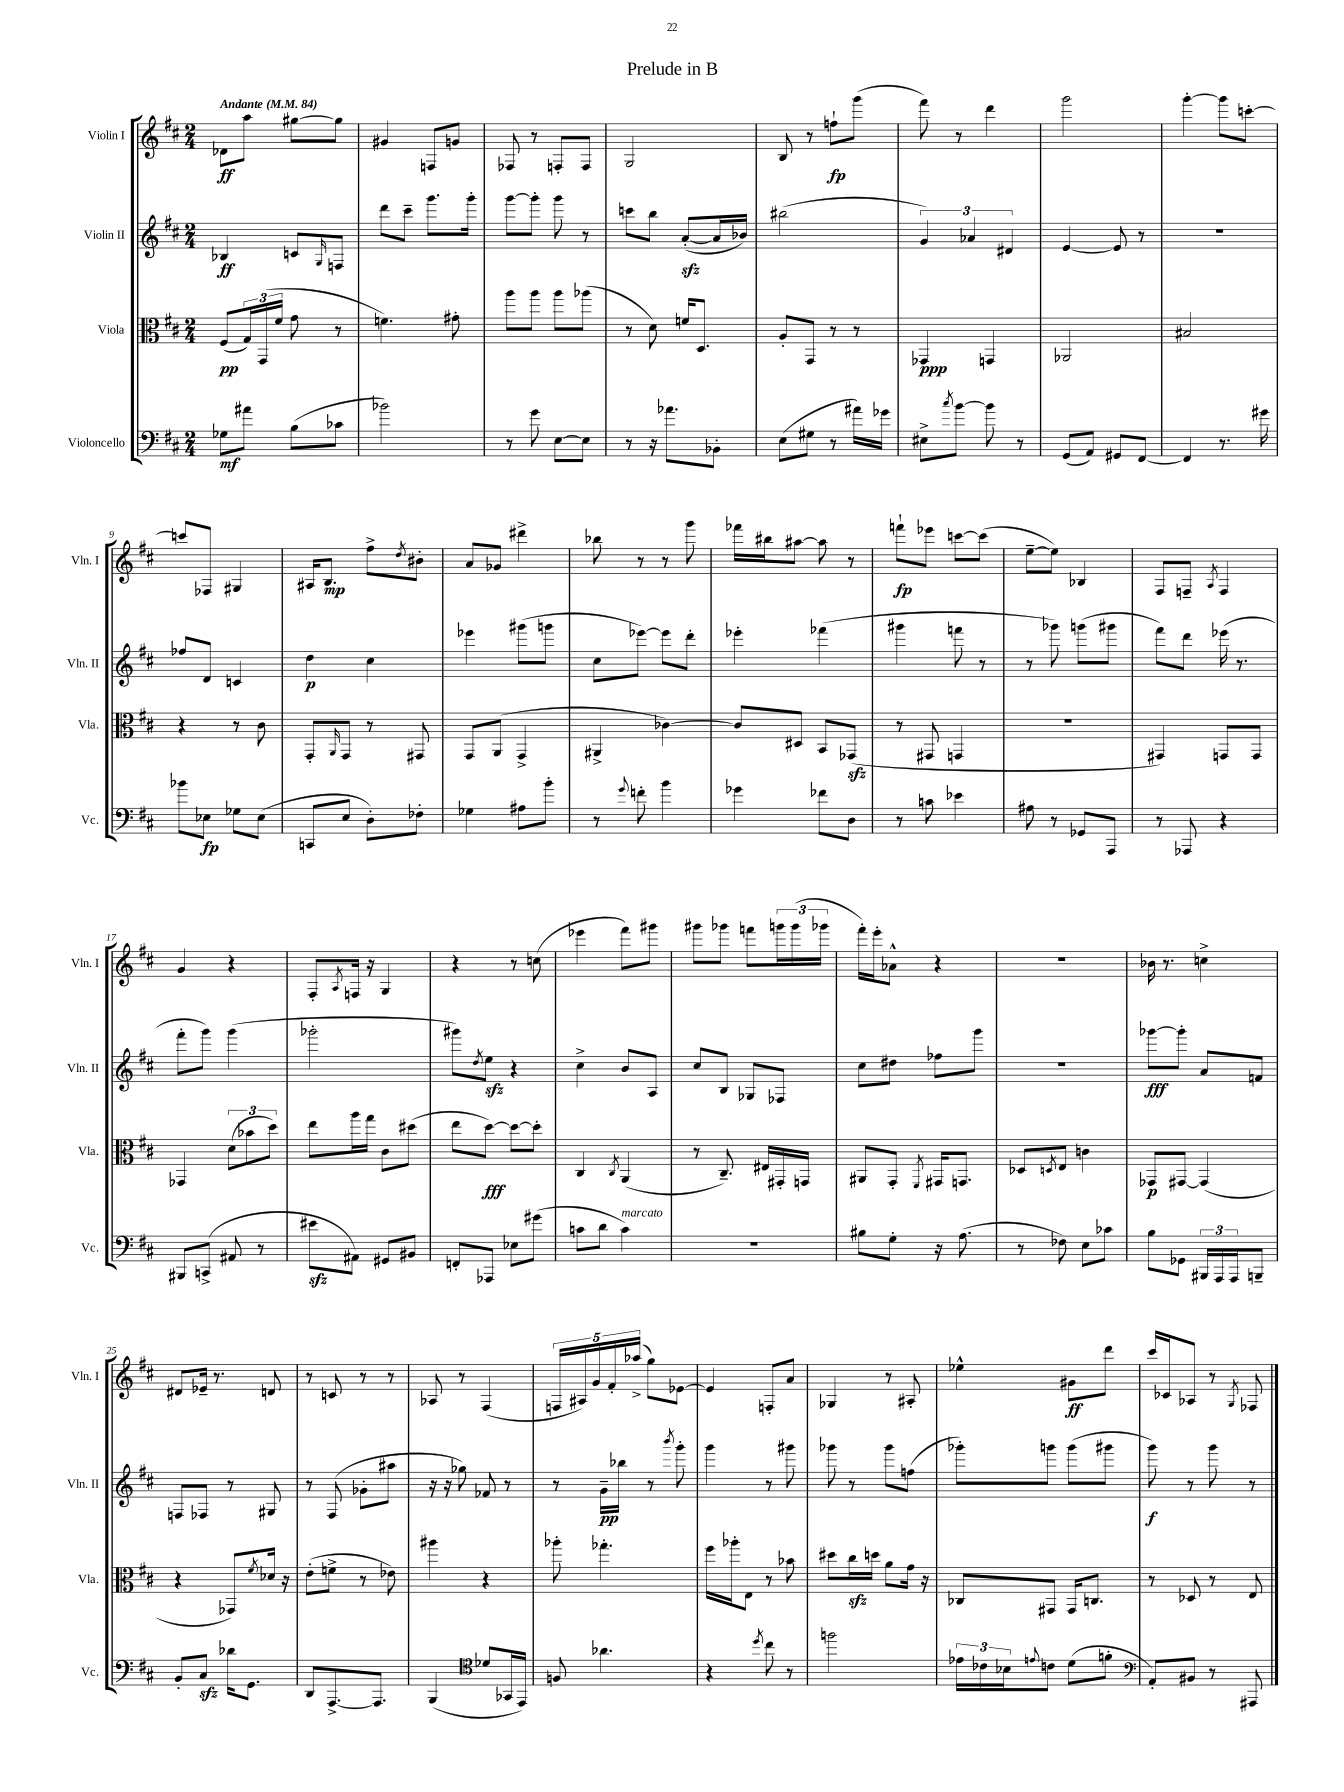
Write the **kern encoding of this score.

**kern	**kern	**kern	**kern
*staff4	*staff3	*staff2	*staff1
*clefF4	*clefC3	*clefG2	*clefG2
*k[f#c#]	*k[f#c#]	*k[f#c#]	*k[f#c#]
*M2/4	*M2/4	*M2/4	*M2/4
*MM84	*MM84	*MM84	*MM84
8G-\L	(8F#/L	4B-/	8d-\L
8a#\J	24G/L)	.	8aa\J
.	(24GG/	.	.
.	24f#/JJ	.	.
(8B\L	8g\	8c/L	[8gg#\L
.	.	16qqG/	.
8c-\J	8r	8F/J	8gg#\]J
=	=	=	=
2b-\)	4.f\)	8ddd\L	4g#/
.	.	8ccc#~\J	.
.	.	8.ggg\L	8F/L
.	8g#'\	.	8g/J
.	.	16ggg'\Jk	.
=	=	=	=
8r	8aa\L	[8ggg\L	8F-/
8g\	8aa\J	8ggg'\]J	8r
[8E\L	8aa\L	8ggg\	8F'/L
8E\]J	(8aa-\J	8r	8F/J
=	=	=	=
8r	8r	8ccc\L	2G/
16r	8d\)	8bb\J	.
8.a-\L	.	.	.
.	16f/LK	([8a'/L	.
.	8.D/J	.	.
8BB-'\J	.	16a/]L	.
.	.	16b-/JJ)	.
=	=	=	=
(8E\L	8A'/L	(2bb#\	8B/
8G#\J	8GG/J	.	8r
8r	8r	.	8ff`\L
16a#\LL)	8r	.	(8ggg\J
16g-\JJ	.	.	.
=	=	=	=
8E#^\L	4GG-/	6g/)	8fff#\)
8qcc#/	.	.	.
[8b\J	.	.	8r
.	.	6a-/	.
8b\]	4GG/	.	4ddd\
.	.	6d#/	.
8r	.	.	.
=	=	=	=
(8GG/L	2AA-/	[4e/	2ggg\
8AA/J)	.	.	.
8GG#/L	.	8e/]	.
[8FF#/J	.	8r	.
=	=	=	=
4FF#/]	2B#/	2r	[4ggg'\
8.r	.	.	8ggg\]L
.	.	.	[8ccc'\J
16g#\	.	.	.
=	=	=	=
8b-\L	4r	8ff-/L	8ccc/]L
8E-\J	.	8d/J	8F-/J
8G-\L	8r	4c/	4G#/
(8E-\J	8c#\	.	.
=	=	=	=
8CC/L	8GG'/L	4dd\	16A#/LK
.	.	.	8.B/J
.	16qqAA/	.	.
8E/J	8GG/J	.	.
8D'\L)	8r	4cc#\	8ff#^\L
.	.	.	8qdd/
8F-'\J	8GG#/	.	8b#'\J
=	=	=	=
4G-\	8GG/L	4eee-\	8a/L
.	(8AA/J	.	8g-/J
8A#\L	4GG^/	(8ggg#\L	4ddd#^\
8b'\J	.	8ggg\J	.
=	=	=	=
8r	4AA#^/	8cc#\L	8bb-\
8qqg/	.	.	.
8f'\	.	[8eee-\J)	8r
4b\	[4c-\)	8eee-\]L	8r
.	.	8ddd'\J	8ggg\
=	=	=	=
4g-\	8c-/]L	4eee-'\	16fff-\LL
.	.	.	16bb#\J
.	8D#/J	.	[8aa#\J
8f-\L	8BB/L	(4fff-\	8aa#\]
8D\J	(8GG-/J	.	8r
=	=	=	=
8r	8r	4ggg#\	8fff`\L
8c\	8GG#/	.	8eee-\J
4e-\	4GG/	8fff\	[8ccc\L
.	.	8r	(8ccc\]J
=	=	=	=
8A#\	2r	8r	[8ee~\L
8r	.	8ggg-\)	8ee\]J)
8GG-/L	.	(8ggg\L	4B-/
8AAA/J	.	8ggg#\J	.
=	=	=	=
8r	4GG#/)	8fff#\L)	8F#/L
8AAA-/	.	8ddd\J	8F~/J
.	.	.	8qA/
4r	8GG/L	(16eee-\	4F/
.	.	8.r	.
.	8GG/J	.	.
=	=	=	=
8BBB#/L	4GG-/	8fff#'\L	4g/
(8CC^/J	.	8ggg\J)	.
8AA#/	(12d\L	(4ggg\	4r
.	12b-\	.	.
8r	.	.	.
.	12dd\J)	.	.
=	=	=	=
8e#\L	8ee\L	2ggg-'\	8F#'/L
.	.	.	8qA/
8AA#\J)	16aa\L	.	16F/Jk
.	16gg\JJ	.	16r
8GG#/L	8c#\L	.	4G/
8BB#/J	(8dd#\J	.	.
=	=	=	=
8FF'/L	8ee\L	8ggg#\L)	4r
.	.	8qdd/	.
8AAA-/J	[8dd\J)	8ee\J	.
8E-\L	8dd\_L	4r	8r
(8g#\J	8dd'\]J	.	(8cc\
=	=	=	=
8c\L	4C#/	4cc#^\	4eee-\
8d\J	.	.	.
.	8qC#/	.	.
4c\)	(4AA/	8b/L	8fff#\L)
.	.	8A/J	8ggg#\J
=	=	=	=
2r	8r	8cc#/L	8ggg#\L
.	8.C#~/)	8B/J	8ggg-\J
.	.	8G-/L	8fff\L
.	16E#/LL	.	.
.	16GG#'/	8F-/J	24ggg\L
.	.	.	(24ggg\
.	16GG/JJ	.	.
.	.	.	24ggg-\JJ
=	=	=	=
8B#\L	8AA#/L	8cc#\L	16fff#'\LL)
.	.	.	16eee'\J
8G'\J	8GG'/J	8dd#\J	8a-^^\J
.	8qFF#/	.	.
16r	16GG#/LK	8ff-\L	4r
(8.A\	8.GG/J	.	.
.	.	8ggg\J	.
=	=	=	=
8r	8D-/L	2r	2r
.	8qD/	.	.
8F-\)	8E/J	.	.
8E\L	4c\	.	.
8c-\J	.	.	.
=	=	=	=
8B\L	8GG-/L	[8ggg-\L	16b-\
.	.	.	8.r
8GG-\J	[8GG#/J	8ggg-'\]J	.
24BBB#/LL	(4GG#/]	8a/L	4cc^\
24AAA/	.	.	.
24AAA/J	.	.	.
8BBB~/J	.	8f/J	.
=	=	=	=
8BB'/L	4r	8F/L	8d#/L
8C#/J	.	8F-/J	16e-~/Jk
.	.	.	8.r
16d-\LK	8GG-/L)	8r	.
8.GG\J	.	.	.
.	8qf#/	.	.
.	16d-/Jk	8G#/	8d/
.	16r	.	.
=	=	=	=
8DD/L	(8e'\L	8r	8r
[8.AAA^/	8f^\J	(8F#/	8c/
.	8r	8g-'\L	8r
8.AAA/]J	.	.	.
.	8e-\)	8aa#\J	8r
=	=	=	=
(4BBB/	4aa#\	16r	8A-/
.	.	16r	.
.	.	8gg-\)	8r
*clefC4	*	*	*
8d-/L	4r	8f-/	(4F#/
16GG-/L	.	8r	.
16EE/JJ)	.	.	.
=	=	=	=
8F/	8aa-'\	8r	20F/LL
.	.	.	20A#/)
.	.	.	20g/
4.a-\	4.gg-'\	16g~\LL	.
.	.	.	20f#'/
.	.	16bb-\JJ	.
.	.	.	(20aa-^/JJ
.	.	8r	8gg\L)
.	.	8qbbb/	.
.	.	8ggg'\	[8e-\J
=	=	=	=
4r	16ff#\LL	4ggg\	4e-/]
.	16aa-'\J	.	.
.	8E\J	.	.
8qdd/	.	.	.
8cc#\	8r	8r	8F'/L
8r	8b-\	8ggg#\	8a/J
=	=	=	=
2ff\	8dd#\L	8ggg-\	4G-/
.	16cc#\L	8r	.
.	16dd\JJ	.	.
.	8a\L	8ggg-\L	8r
.	16g\Jk	(8ff\J	8A#'/
.	16r	.	.
=	=	=	=
24e-\LL	8C-/L	8ggg-'\L)	4ee-^^\
24c-\	.	.	.
24B-\J	.	.	.
8qqe/	.	.	.
8c\J	8GG#/J	8ggg\J	.
(8d\L	16GG#/LK	(8ggg\L	8g#\L
.	8.C/J	.	.
8f'\J	.	8ggg#\J	8ddd\J
=	=	=	=
*clefF4	*	*	*
8AA'/L)	8r	8ggg\)	16ccc#/LL
.	.	.	16c-/J
8BB#/J	8D-/	8r	8A-/J
8r	8r	8ggg\	8r
.	.	.	8qG/
8AAA#/	8E/	8r	8F-/
==	==	==	==
*-	*-	*-	*-
